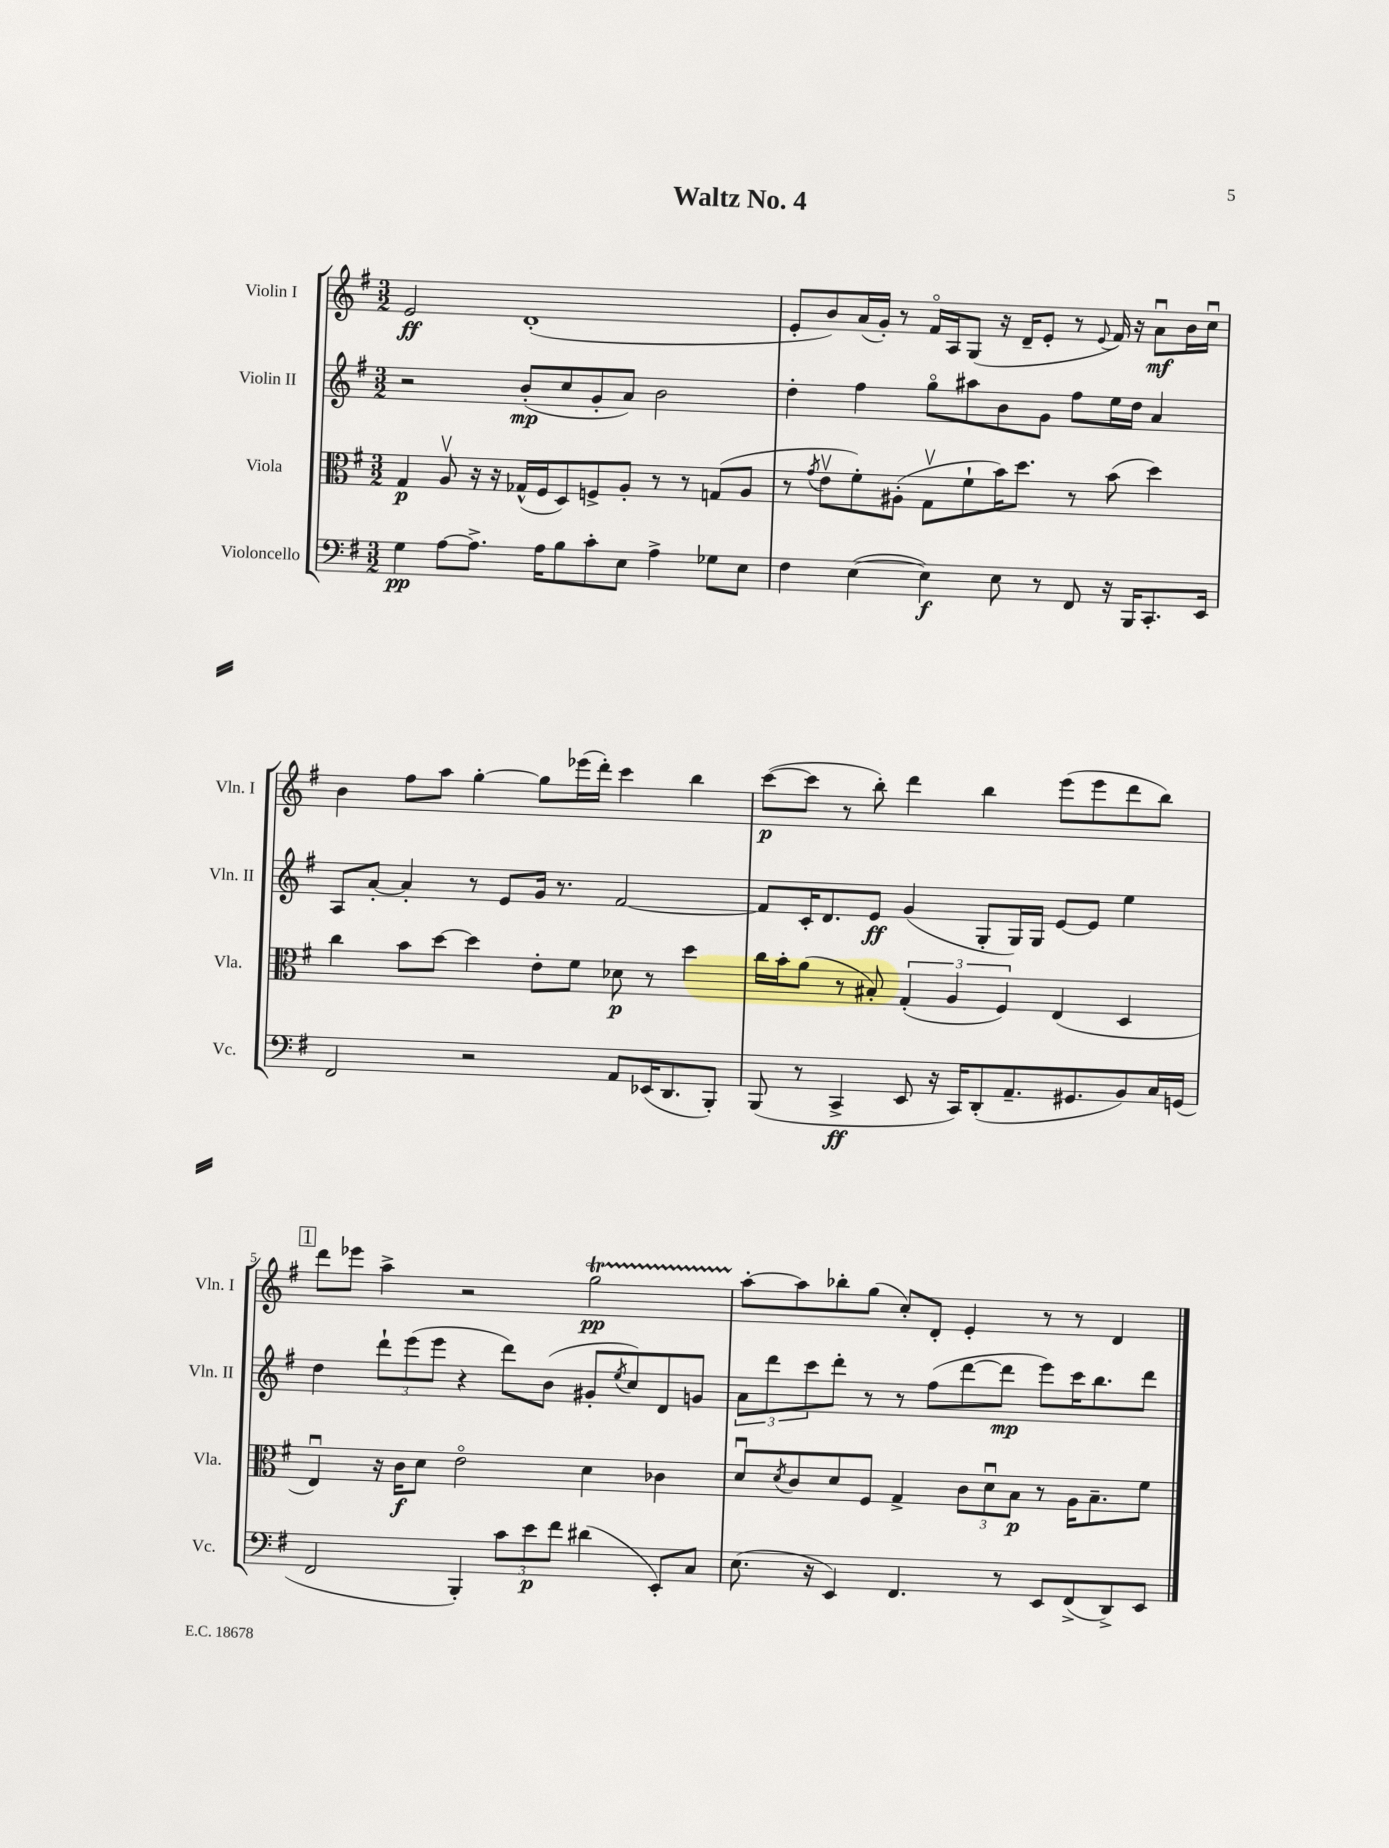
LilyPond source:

\header { title = "Waltz No. 4" }
<<
\new StaffGroup <<
\new Staff = "s0" \with { instrumentName = "Violin I" shortInstrumentName = "Vln. I" } {
    \clef treble \key g \major \numericTimeSignature \time 3/2
    e'2\ff d'1-.( |
    e'8-. b'8) a'16( g'16-.) r8 fis'16\flageolet a16 g8( r16 d'16-- e'8-. r8 \appoggiatura { e'8 } fis'16) r16 a'8\downbow\mf b'16 c''16\downbow |
    b'4 fis''8 a''8 g''4~-. g''8 ees'''16( d'''16-.) c'''4 b''4 |
    c'''8~\p( c'''8 r8 b''8-.) d'''4 b''4 e'''8( e'''8 d'''8 b''8) |
    \mark \markup { \box "1" } d'''8 ees'''8 a''4-> r2 g''2\startTrillSpan\pp |
    a''8~-.\stopTrillSpan a''8 bes''8-. g''8( c''8-.) d'8-. e'4-. r8 r8 d'4 \bar "|." |
}
\new Staff = "s1" \with { instrumentName = "Violin II" shortInstrumentName = "Vln. II" } {
    \clef treble \key g \major \numericTimeSignature \time 3/2
    r2 b'8-.\mp( c''8 g'8-. a'8) b'2 |
    d''4-. fis''4 g''8\flageolet ais''8 b'8 g'8 fis''8 e''16 d''16 a'4 |
    a8 a'8~-. a'4-. r8 e'8 g'16 r8. fis'2~ |
    fis'8 c'16-. d'8. e'8\ff g'4( g8-. g16) g16 e'8~ e'8 e''4 |
    \mark \markup { \box "1" } d''4 \tuplet 3/2 { d'''8-! e'''8( e'''8 } r4 d'''8) b'8( gis'8-. \acciaccatura { e''8 } c''8) d'8 g'8 |
    \tuplet 3/2 { a'8 d'''8 c'''8 } d'''8-. r8 r8 fis''8( d'''8~ d'''8\mp e'''8) c'''16 b''8. d'''8 \bar "|." |
}
\new Staff = "s2" \with { instrumentName = "Viola" shortInstrumentName = "Vla." } {
    \clef alto \key g \major \numericTimeSignature \time 3/2
    g4\p a8\upbow r16 r16 ges16-^( fis16 d8) f8-> a8-. r8 r8 g8( a8 |
    r8 \acciaccatura { g'8 } e'8\upbow fis'8-.) ais8-.( g8\upbow fis'8-! b'16) d''8. r8 b'8( d''4) |
    c''4 b'8 d''8~ d''4 e'8-. fis'8 des'8\p r8 d''4 |
    c''16 b'16-. a'8( r8 bis8-.) \tuplet 3/2 { g4-.( a4 fis4) } e4( d4 |
    \mark \markup { \box "1" } e4\downbow) r16 c'16\f d'8 e'2\flageolet d'4 ces'4 |
    d'8\downbow \acciaccatura { d'8 } c'8 d'8 fis8 g4-> \tuplet 3/2 { c'8 d'8\downbow b8\p } r8 a16 b8.-- fis'8 \bar "|." |
}
\new Staff = "s3" \with { instrumentName = "Violoncello" shortInstrumentName = "Vc." } {
    \clef bass \key g \major \numericTimeSignature \time 3/2
    g4\pp a8~ a8.-> a16 b8 c'8-. e8 a4-> ges8 e8 |
    fis4 e4~( e4\f) e8 r8 fis,8 r16 b,,16 c,8.-. e,16 |
    fis,2 r2 a,8 ees,16( d,8. b,,8-.) |
    b,,8( r8 c,4->\ff e,8 r16 c,16) d,8-.( a,8.-- gis,8. b,8) c16 g,16( |
    \mark \markup { \box "1" } fis,2 b,,4-.) \tuplet 3/2 { c'8 e'8\p fis'8 } dis'4( e,8-.) c8 |
    e8.( r16 e,4) fis,4. r8 e,8 fis,8->( d,8->) e,8 \bar "|." |
}
>>
>>
\layout { \context { \Score \override BarNumber.break-visibility = ##(#f #t #t) barNumberVisibility = #(every-nth-bar-number-visible 5) } }
